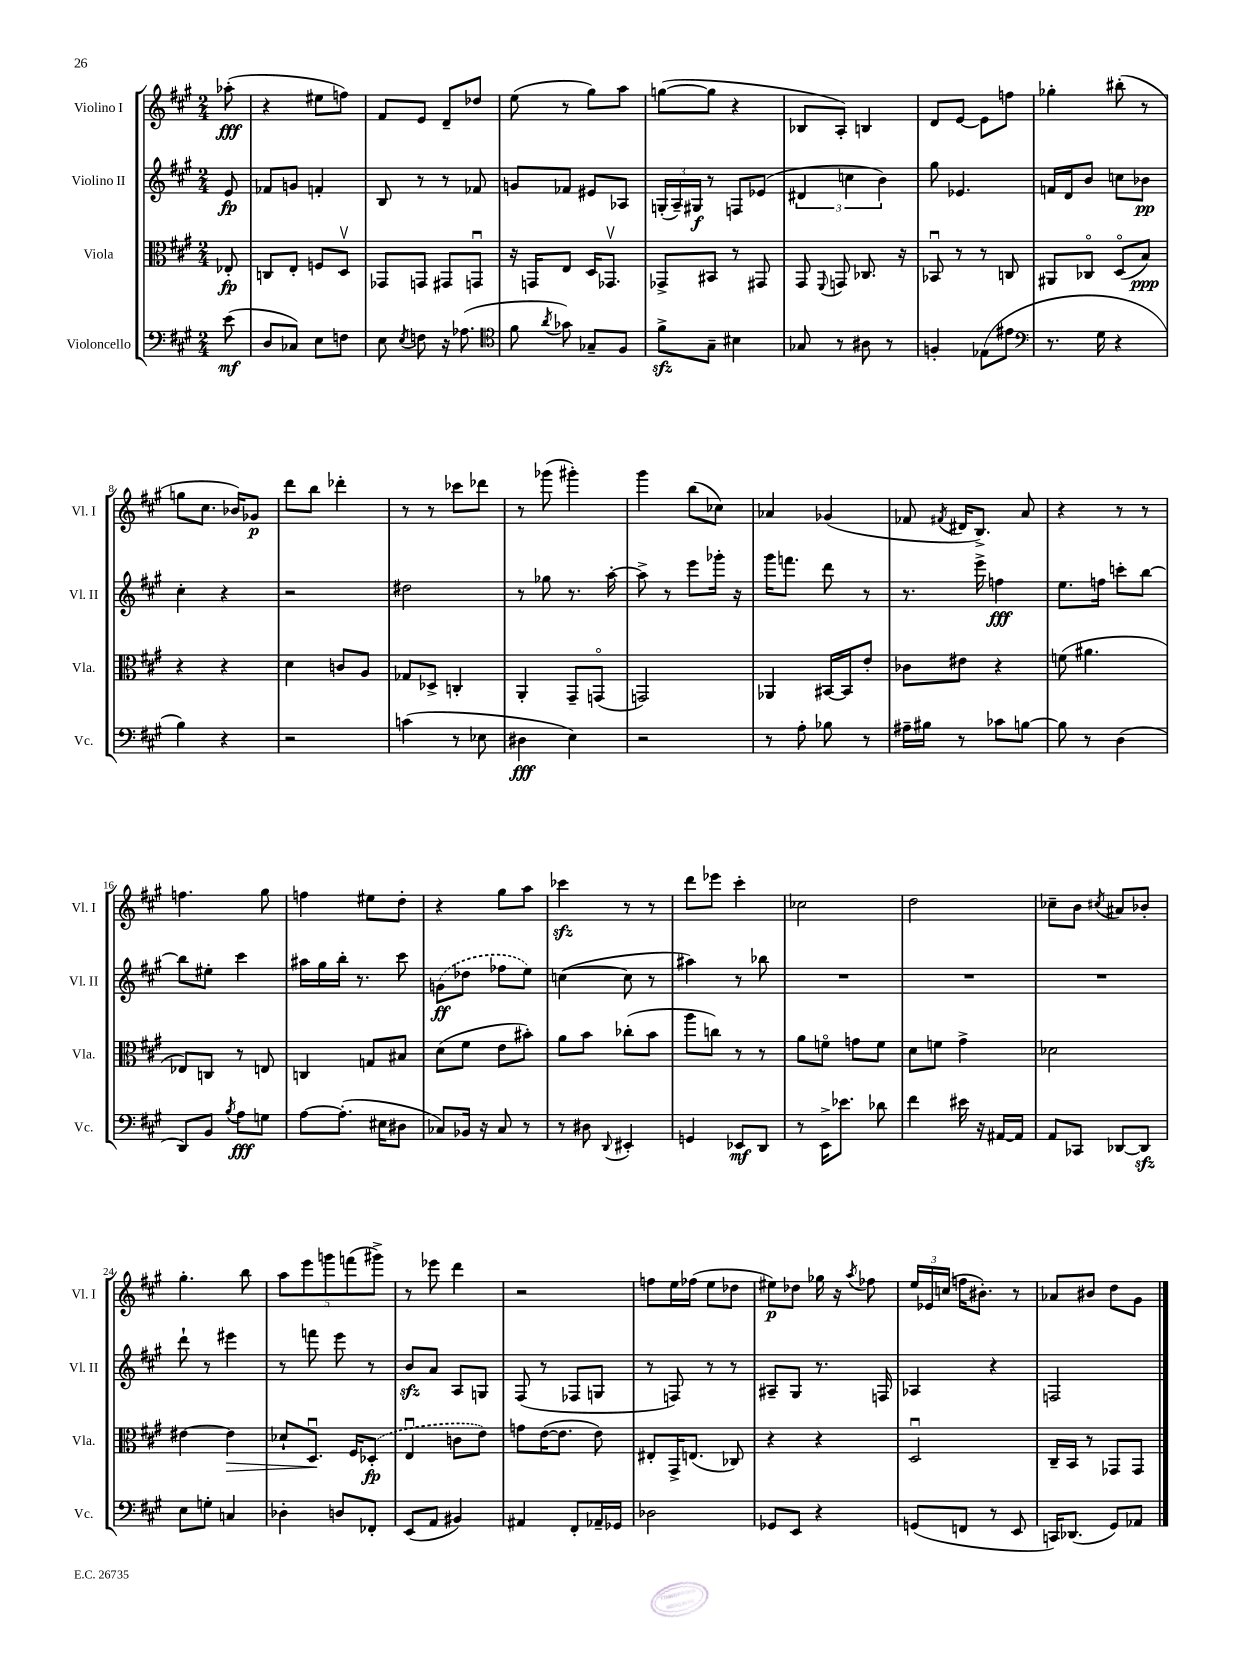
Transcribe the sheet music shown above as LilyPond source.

<<
\new StaffGroup <<
\new Staff = "s0" \with { instrumentName = "Violino I" shortInstrumentName = "Vl. I" } {
    \clef treble \key a \major \numericTimeSignature \time 2/4 \partial 8
    \autoBeamOff aes''8-.\fff( |
    r4 eis''8[ f''8]) |
    fis'8[ e'8] d'8[-- des''8] |
    e''8( r8 gis''8[) a''8] |
    g''8[~( g''8] r4 |
    bes8[ a8]-.) b4 |
    d'8[ e'8]~ e'8[ f''8] |
    ges''4-. bis''8-.( r8 |
    g''8[ cis''8.] bes'16[) ges'8]\p |
    d'''8[ b''8] des'''4-. |
    r8 r8 ces'''8[ des'''8] |
    r8 ges'''8( gis'''4-.) |
    gis'''4 b''8[( ces''8]) |
    aes'4 ges'4( |
    fes'8 \acciaccatura { fis'8 } dis'16[ b8.]->) a'8 |
    r4 r8 r8 |
    f''4. gis''8 |
    f''4 eis''8[ d''8]-. |
    r4 gis''8[ a''8] |
    ces'''4\sfz r8 r8 |
    d'''8[ ees'''8] cis'''4-. |
    ces''2 |
    d''2 |
    ces''8[-- b'8] \acciaccatura { cis''8 } ais'8[ bes'8]-. |
    gis''4.-. b''8 |
    \tuplet 5/4 { a''8[ e'''8 g'''8 f'''8( gis'''8]->) } |
    r8 ees'''8 d'''4 |
    r2 |
    f''8[ e''16 fes''16]( e''8[ des''8] |
    eis''8[\p) des''8] ges''16 r16 \acciaccatura { a''8 } fes''8 |
    \tuplet 3/2 { e''16[ ees'16 c''16]( } f''16[ bis'8.]-.) r8 |
    aes'8[ bis'8] d''8[ gis'8] \bar "|." |
}
\new Staff = "s1" \with { instrumentName = "Violino II" shortInstrumentName = "Vl. II" } {
    \clef treble \key a \major \numericTimeSignature \time 2/4 \partial 8
    \autoBeamOff e'8\fp |
    fes'8[ g'8] f'4-. |
    b8 r8 r8 fes'8 |
    g'8[ fes'8] eis'8[ aes8] |
    \tuplet 3/2 { g16[-.( a16--) gis16]\f } r8 f8[ ees'8]( |
    \tuplet 3/2 { dis'4 c''4 b'4) } |
    gis''8 ees'4. |
    f'16[ d'16 b'8] c''8[ bes'8]\pp |
    cis''4-. r4 |
    r2 |
    dis''2 |
    r8 ges''8 r8. a''16~-. |
    a''8-> r8 e'''8[ ges'''16]-. r16 |
    gis'''16[ f'''8.] d'''8 r8 |
    r8. e'''16-> f''4\fff |
    e''8.[ f''16] c'''8[-. b''8]~ |
    b''8[ eis''8]-. cis'''4 |
    ais''16[ gis''16 b''16]-. r8. cis'''8 |
    \once \slurDashed g'8[\ff( des''8] fes''8[ e''8]) |
    c''4~( c''8 r8 |
    ais''4) r8 bes''8 |
    R2 |
    R2 |
    R2 |
    d'''8-! r8 eis'''4 |
    r8 f'''8 e'''8 r8 |
    b'8[\sfz a'8] a8[ g8] |
    fis8( r8 fes8[ g8] |
    r8 f8) r8 r8 |
    ais8[-- gis8] r8. f16 |
    aes4 r4 |
    f2 \bar "|." |
}
\new Staff = "s2" \with { instrumentName = "Viola" shortInstrumentName = "Vla." } {
    \clef alto \key a \major \numericTimeSignature \time 2/4 \partial 8
    \autoBeamOff ees8-.\fp |
    c8[ e8]-. f8[ d8]\upbow |
    ges,8[ g,8] gis,8[ g,8]\downbow |
    r16 g,16[ e8] d16[ ges,8.]\upbow |
    ges,8[-> bis,8] r8 gis,8 |
    gis,8 \appoggiatura { fis,8 } g,8 ces8. r16 |
    bes,8\downbow r8 r8 c8 |
    ais,8[ ces8]\flageolet d8[\flageolet( b8]\ppp) |
    r4 r4 |
    d'4 c'8[ a8] |
    ges8[ des8]-> c4-. |
    a,4-. gis,8[-- g,8]\flageolet( |
    g,2) |
    aes,4 bis,16[~ bis,16 e'8]-. |
    ces'8[ eis'8] r4 |
    f'8( ais'4. |
    ees8[) c8] r8 e8 |
    c4 g8[ bis8] |
    d'8[( fis'8] e'8[ bis'8]-.) |
    a'8[ b'8] ces''8[-.( b'8] |
    a''8[ c''8]) r8 r8 |
    a'8[ f'8]\flageolet g'8[ f'8] |
    d'8[ f'8] gis'4-> |
    des'2 |
    eis'4~ eis'4\> |
    des'8[-! d8.]\downbow\! fis16[ \once \slurDashed des8]-.\fp( |
    e4\downbow c'8[ e'8]) |
    g'8[ e'16~( e'8.] e'8) |
    eis8[-. gis,16-> e8.]( ces8) |
    r4 r4 |
    d2\downbow |
    cis16[-- b,16] r8 ges,8[ ges,8] \bar "|." |
}
\new Staff = "s3" \with { instrumentName = "Violoncello" shortInstrumentName = "Vc." } {
    \clef bass \key a \major \numericTimeSignature \time 2/4 \partial 8
    \autoBeamOff e'8\mf( |
    d8[ ces8]) e8[ f8] |
    e8 \acciaccatura { e8 } f8 r16 aes8.( |
    \clef tenor fis'8 \acciaccatura { a'8 } ges'8) ges8[-- fis8] |
    fis'8[->\sfz gis8]-- bis4 |
    ges8 r8 ais8 r8 |
    f4-. ees8[( eis'8] |
    \clef bass r8. gis16 r4 |
    b4) r4 |
    r2 |
    c'4( r8 ees8 |
    dis4\fff e4) |
    r2 |
    r8 a8-. bes8 r8 |
    ais16[-- bis16] r8 ces'8[ b8]~ |
    b8 r8 d4( |
    d,8[) b,8] \acciaccatura { b8 } a8[\fff g8] |
    a8[~ a8.]-.( eis16[ dis8] |
    ces8[) bes,16] r16 ces8 r8 |
    r8 dis8 \appoggiatura { d,8 } eis,4-. |
    g,4 ees,8[\mf d,8] |
    r8 e,16[-> ees'8.] des'8 |
    fis'4 eis'16 r16 ais,16[~ ais,16] |
    a,8[ ces,8] des,8[~ des,8]\sfz |
    e8[ g8]-. c4 |
    des4-. d8[ fes,8]-. |
    e,8[( a,8] bis,4) |
    ais,4 fis,8[-. aes,16-- ges,16] |
    des2 |
    ges,8[ e,8] r4 |
    g,8[( f,8] r8 e,8 |
    c,16[) des,8.]( gis,8[) aes,8] \bar "|." |
}
>>
>>
